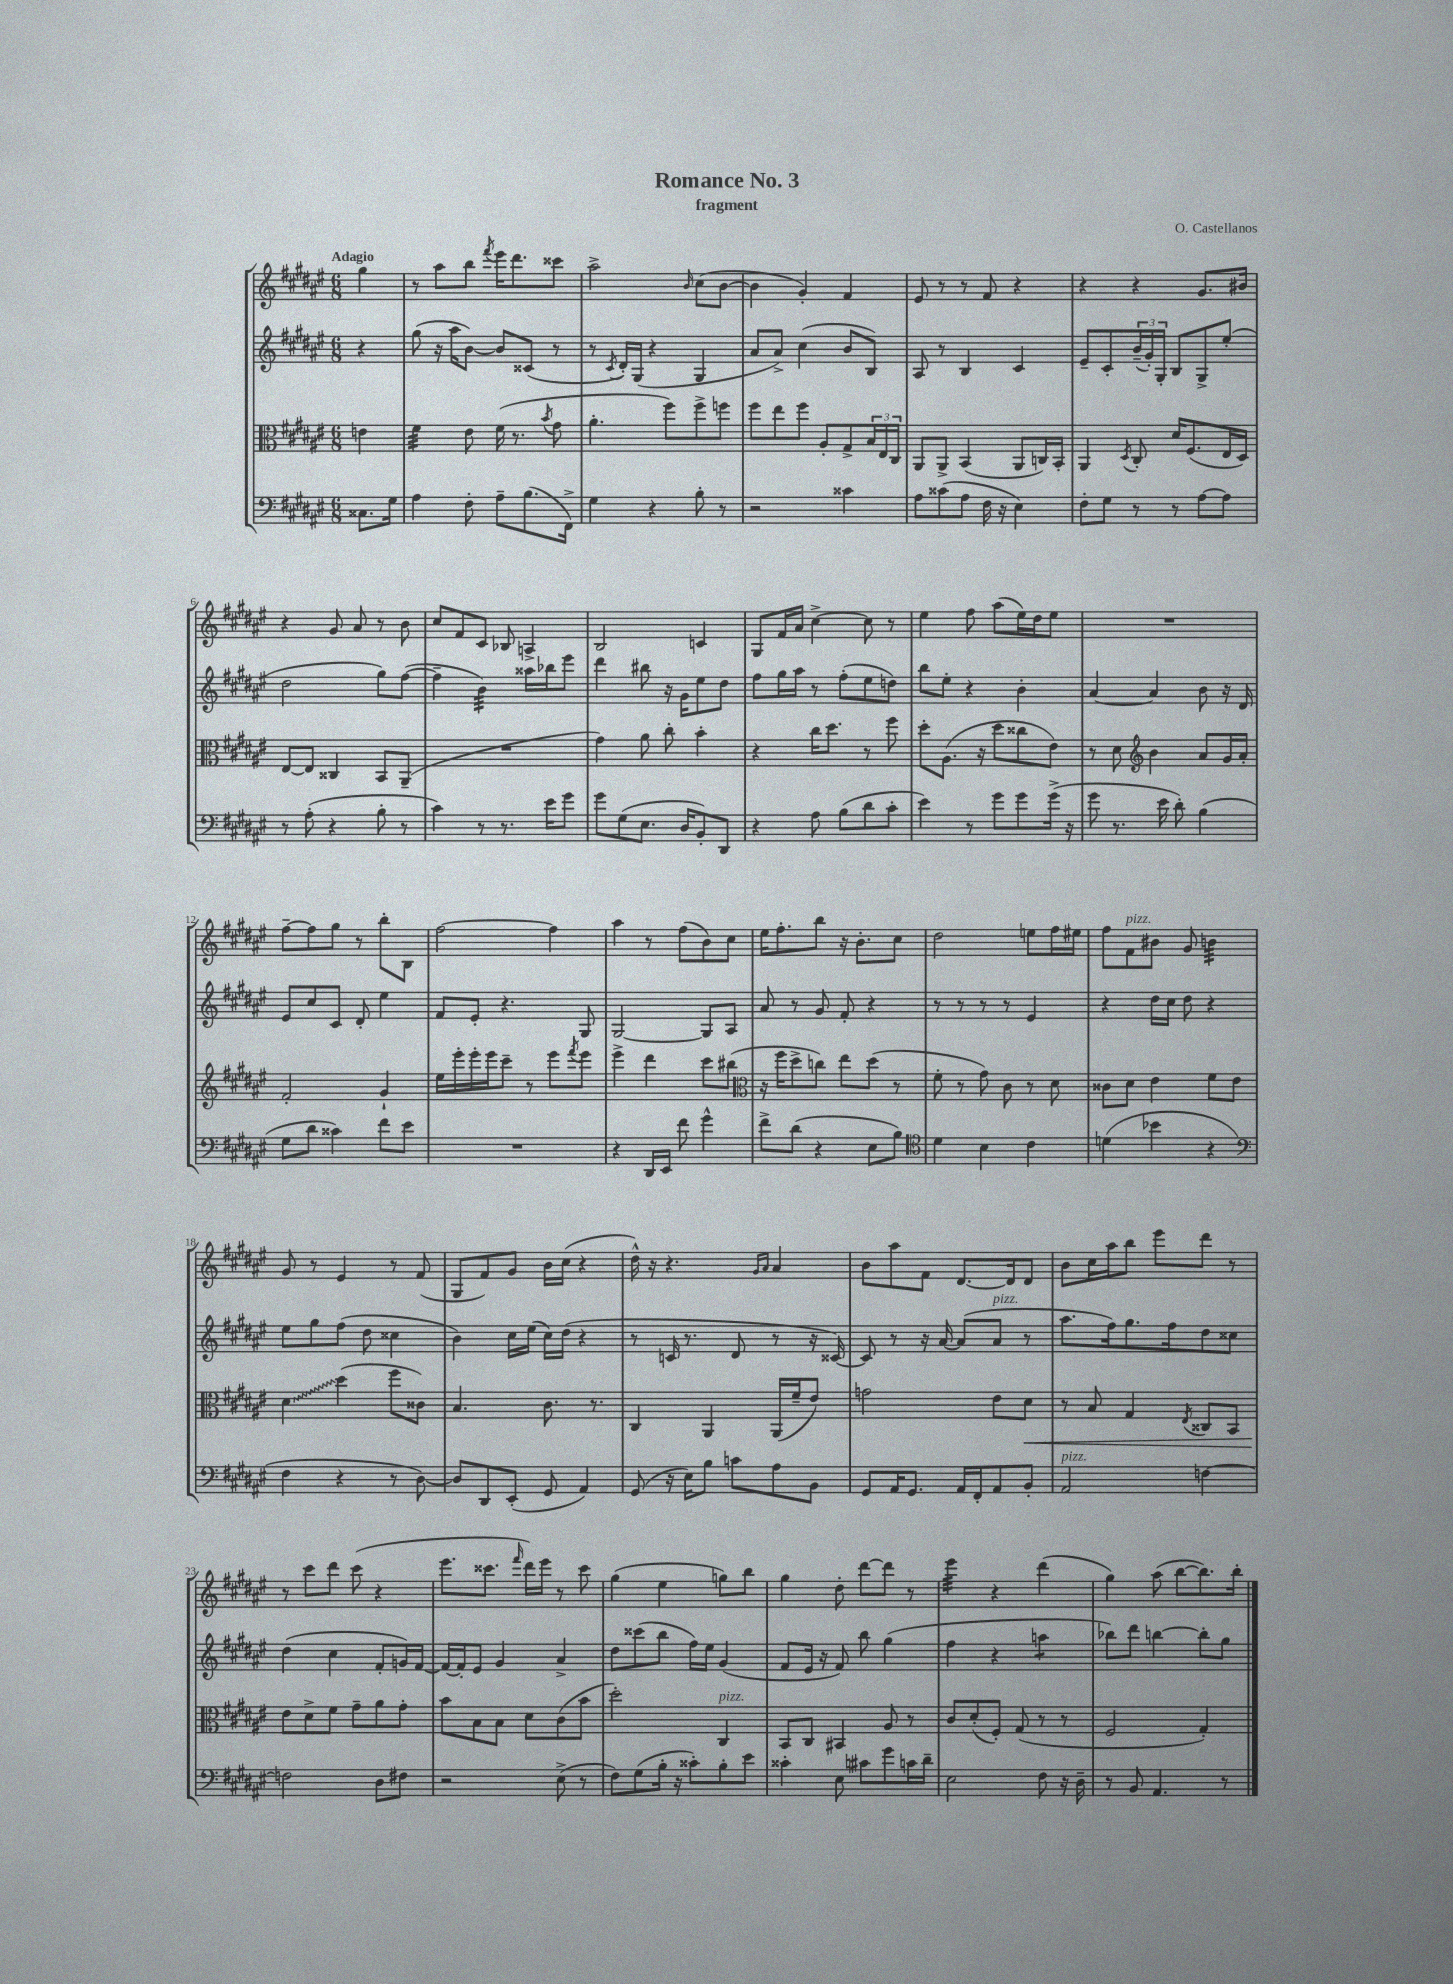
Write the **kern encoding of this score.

**kern	**kern	**kern	**kern
*staff4	*staff3	*staff2	*staff1
*clefF4	*clefC3	*clefG2	*clefG2
*k[f#c#g#d#a#e#]	*k[f#c#g#d#a#e#]	*k[f#c#g#d#a#e#]	*k[f#c#g#d#a#e#]
*M6/8	*M6/8	*M6/8	*M6/8
8.C##\L	4e\	4r	4gg#\
16G#\Jk	.	.	.
=	=	=	=
4A#\	4f#\	(8gg#\	8r
.	.	16r	8aa#\L
.	.	16aa#\LK	.
8F#'\	8e#\	[8b\J)	8bb\J
.	.	.	8qfff#/
8A#~\L	(16f#\	8b/]L	16eee#\LK
.	8.r	.	8.ddd#\
(8.B\	.	(8c##/J	.
.	8qb/	.	.
.	8g#\	8r	8ccc##\J
16FF#^\Jk)	.	.	.
=	=	=	=
4G#\	4.a#'\	8r	2aa#^\
.	.	8qc#/	.
.	.	16d#'/LL)	.
.	.	(16G#/JJ	.
4r	.	4r	.
.	8ff#\L)	.	.
.	.	.	16qqb/
8B'\	8ff#^\	4G#/	(8cc#\L
8r	8ff\J	.	[8b\J
=	=	=	=
2r	8ff#\L	8a#/L	4b\]
.	8ee#\	8a#^/J)	.
.	8ff#\J	(4cc#\	4g#'/)
.	8A#'/L	.	.
4c##\	8G#^/	8b/L	4f#/
.	24B/L	8B/J)	.
.	24E#/	.	.
.	24C#/JJ	.	.
=	=	=	=
8A#\L	8AA#/L	8A#/	8e#/
(8c##\	8AA#^/J	8r	8r
8A#\J	(4BB/	4B/	8r
16F#\	.	.	8f#/
16r	.	.	.
4E#\)	8AA#/L	4c#/	4r
.	16C/L)	.	.
.	16BB'/JJ	.	.
=	=	=	=
8F#'\L	4AA#/	8e#~/L	4r
8G#\J	.	8c#'/	.
.	8qD#/	.	.
8r	8C#'/	(24b~/L	4r
.	.	24g#'/)	.
.	.	24G#'/JJ	.
8r	16d#/LK	8B/L	.
.	(8.F#/	.	.
[8A#\L	.	8G#^/	8.g#/L
8A#\]J	16E#/L	(8ee#'/J	.
.	16D#/JJ)	.	16b#/Jk
=	=	=	=
8r	[8E#/L	2dd#\	4r
(8A#'\	8E#/]J	.	.
4r	4C##/	.	8g#/
.	.	.	8a#/
8B'\	8BB/L	8gg#\L)	8r
8r	(8AA#~/J	([8ff#\J	8b\
=	=	=	=
4c#\)	2.r	4ff#~\]	8cc#/L
.	.	.	8f#/
8r	.	4b\)	8c#/J
8.r	.	.	8B-/
.	.	16aa##\LL	4A^/
16e#\LK	.	16bb-\J	.
8g#\J	.	8eee#\J	.
=	=	=	=
8g#\L	4g#\)	4ddd#\	2B/
(8G#\	.	.	.
8.E#\J	8a#\	8bb#\	.
.	8cc#'\	16r	.
16D#/LK	.	16g#\LK	.
8BB'/)	4b'\	8ee#\	4c/
8DD#/J	.	8dd#\J	.
=	=	=	=
4r	4r	8ff#\L	8G#/L
.	.	16gg#\L	16f#/L
.	.	16aa#\JJ	16a#/JJ
8A#\	16cc#\LK	8r	[4cc#^\
.	8.dd#\J	.	.
(8B\L	.	(8ff#'\L	.
8d#\	8r	8ee#\	8cc#\]
8c#'\J	8ff#\	8dd\J)	8r
=	=	=	=
4e#\)	8dd#'\L	8bb\L	4ee#\
.	(8.A#\J	8ee#'\J	.
8r	.	4r	8ff#\
.	16r	.	.
8g#\L	8dd#\L	.	(8aa#\L
8g#\	8cc##\	4b'\	16ee#\L)
.	.	.	16dd#\J
(16g#^\Jk	8e#\J)	.	8ee#\J
16r	.	.	.
=	=	=	=
8g#\	8r	[4a#/	2.r
8.r	8d#\	.	.
*	*clefG2	*	*
.	4b\	4a#/]	.
16e#\	.	.	.
8d#'\)	.	.	.
(4B\	8a#/L	8b\	.
.	16g#/L	16r	.
.	16a#'/JJ	16d#/	.
=	=	=	=
8G#\L	2f#'/	8e#/L	[8ff#~\L
8d#\J	.	8cc#/	8ff#\]
4c##\)	.	8c#/J	8gg#\J
.	.	8d#'/	8r
8f#\L	4g#`/	4ee#\	8bb'\L
8e#\J	.	.	8B\J
=	=	=	=
2.r	16ee#\LL	8f#/L	[2ff#\
.	16eee#'\	.	.
.	16eee#'\	8e#'/J	.
.	16eee#\J	.	.
.	8ccc#~\J	4.r	.
.	8r	.	.
.	8eee#\L	.	4ff#\]
.	8qfff#/	.	.
.	8eee#\J	8G#/	.
=	=	=	=
4r	4eee#^\	[2G#/	4aa#\
16DD#/LL	4ddd#\	.	8r
16EE#/JJ	.	.	.
8f#\	.	.	(8ff#\L
4g#^^\	8ccc#\L	8G#/]L	8b\)
.	(8bb#\J	8A#/J	8cc#\J
=	=	=	=
*	*clefC3	*	*
8f#^\L	16r	8a#/	16ee#\LK
.	16ff#\LK	.	8.ff#'\
(8d#\J	8dd#^\	8r	.
4r	8cc\J)	8g#/	8bb\J
.	8ee#\L	8f#'/	16r
.	.	.	8.b'\L
8E#\L	(8dd#\J	4r	.
8B\J)	8r	.	8cc#\J
=	=	=	=
*clefC4	*	*	*
4d#\	8f#'\	8r	2dd#\
.	8r	8r	.
4B\	8g#\)	8r	.
.	8c#\	8r	.
4c#\	8r	4e#/	8ee\L
.	8d#\	.	16ff#\L
.	.	.	16ee#\JJ
=	=	=	=
(4d\	8c##\L	4r	8ff#\L
.	8d#\J	.	8f#\
4b-\	4e#\	16dd#\LL	8b#\J
.	.	16cc#\JJ	.
.	.	8dd#\	8g#/
4r	8f#\L	4r	4b\
.	8e#\J	.	.
=	=	=	=
*clefF4	*	*	*
4F#\	4d#\	8ee#\L	8g#/
.	.	8gg#\	8r
4r	(4dd#\	(8ff#\J	4e#/
.	.	8dd#\	.
8r	8ff#\L	4cc##\	8r
[8D#\)	8c##\J)	.	(8f#/
=	=	=	=
8D#/]L	4.B/	4b\)	8G#/L
8DD#/	.	.	8f#/)
(8EE#'/J	.	16cc#\LL	8g#/J
.	.	(16ee#\JJ	.
8GG#/	8.c#\	16cc#\LL)	16b\LL
.	.	(16dd#\JJ	(16cc#\JJ
4AA#/)	.	4r	4r
.	8.r	.	.
=	=	=	=
(8GG#/	4C#/	8r	16dd#^^\)
.	.	.	16r
16r	.	16c/	4.r
16E#\LK)	.	8.r	.
8B\J	4AA#/	.	.
8c\L	.	8d#/	.
.	.	.	16qqg#/LL
.	.	.	16qqa#/JJ
8A#\	(16AA#/LL	8r	4a#/
.	16f#~/J	.	.
8BB\J	8e#/J)	16r	.
.	.	[16c##/)	.
=	=	=	=
8GG#/L	2g\	8c##/]	8b\L
16AA#/K	.	8r	8aa#\
8.GG#/J	.	.	.
.	.	16r	8f#\J
.	.	[16a#/	.
16AA#/LL	.	(8a#/]L	[8.d#/L
16FF#'/J	.	.	.
8AA#/	8e#\L	8a#/J	.
.	.	.	16d#/]k
8BB'/J	8d#\J	8r	8d#/J
=	=	=	=
2AA#/	8r	8.aa#\L	8b\L
.	8B/	.	16cc#\L
.	.	16ff#\k)	16aa#\J
.	4G#/	8.gg#\	8bb\J
.	.	.	8eee#\L
.	.	16ff#\k	.
.	8qE#/	.	.
[4F\	8C##/L	8dd#\	8ddd#\J
.	8BB/J	8cc##\J	8r
=	=	=	=
2F\]	8e#\L	(4dd#\	8r
.	8d#^\	.	8ccc#\L
.	8f#\J	4cc#\	8ddd#\J
.	8g#~\L	.	(8ccc#\
8D#\L	8a#\	8f#'/L	4r
8F#\J	8g#'\J	16g/L)	.
.	.	[16f#/JJ	.
=	=	=	=
2r	8b\L	16f#/_LL	8.eee#\L
.	.	16f#'/]J	.
.	8B\	8e#/J	.
.	.	.	8.ccc##\J
.	8B\J	4g#/	.
.	.	.	16qqfff#/
.	8d#\L	.	16ddd#\LL)
.	.	.	16eee#\JJ
(8E#^\	(8c#\	4a#^/	8r
8r	8b\J	.	8ccc##\
=	=	=	=
8F#\L)	2dd#'\)	8dd#\L	(4gg#\
(8G#\	.	(8ccc##\	.
16B'\Jk	.	8bb\J	4ee#\
16r	.	.	.
8c##'\L)	.	16ff#\LL)	.
.	.	16ee#\JJ	.
8B'\	4C#/	(4g#/	8gg\L)
8e#\J	.	.	8bb\J
=	=	=	=
4c##'\	8BB/L	8f#/L	4gg#\
.	8C#/J	16e#/Jk	.
.	.	16r	.
8E#\	4BB#/	8f#/)	8dd#'\
8c#\L	.	8bb\	[8ddd#\L
8g#\	8A#/	(4gg#\	8ddd#\]J
16c\L	8r	.	8r
16d#~\JJ	.	.	.
=	=	=	=
2E#\	8c#/L	4ff#\	4eee#\
.	(8d#'/	.	.
.	8F#'/J)	4r	4r
.	(8G#/	.	.
8F#\	8r	4aa\	(4ddd#\
16r	8r	.	.
16D#~\	.	.	.
=	=	=	=
8r	2F#/	8bb-\L)	4gg#\)
8BB/	.	8ddd#\J	.
4.AA#/	.	[4bb\	(8aa#\
.	.	.	[8bb\L
.	4G#'/)	8bb'\]L	8.bb\])
8r	.	8gg#\J	.
.	.	.	16bb'\Jk
==	==	==	==
*-	*-	*-	*-
